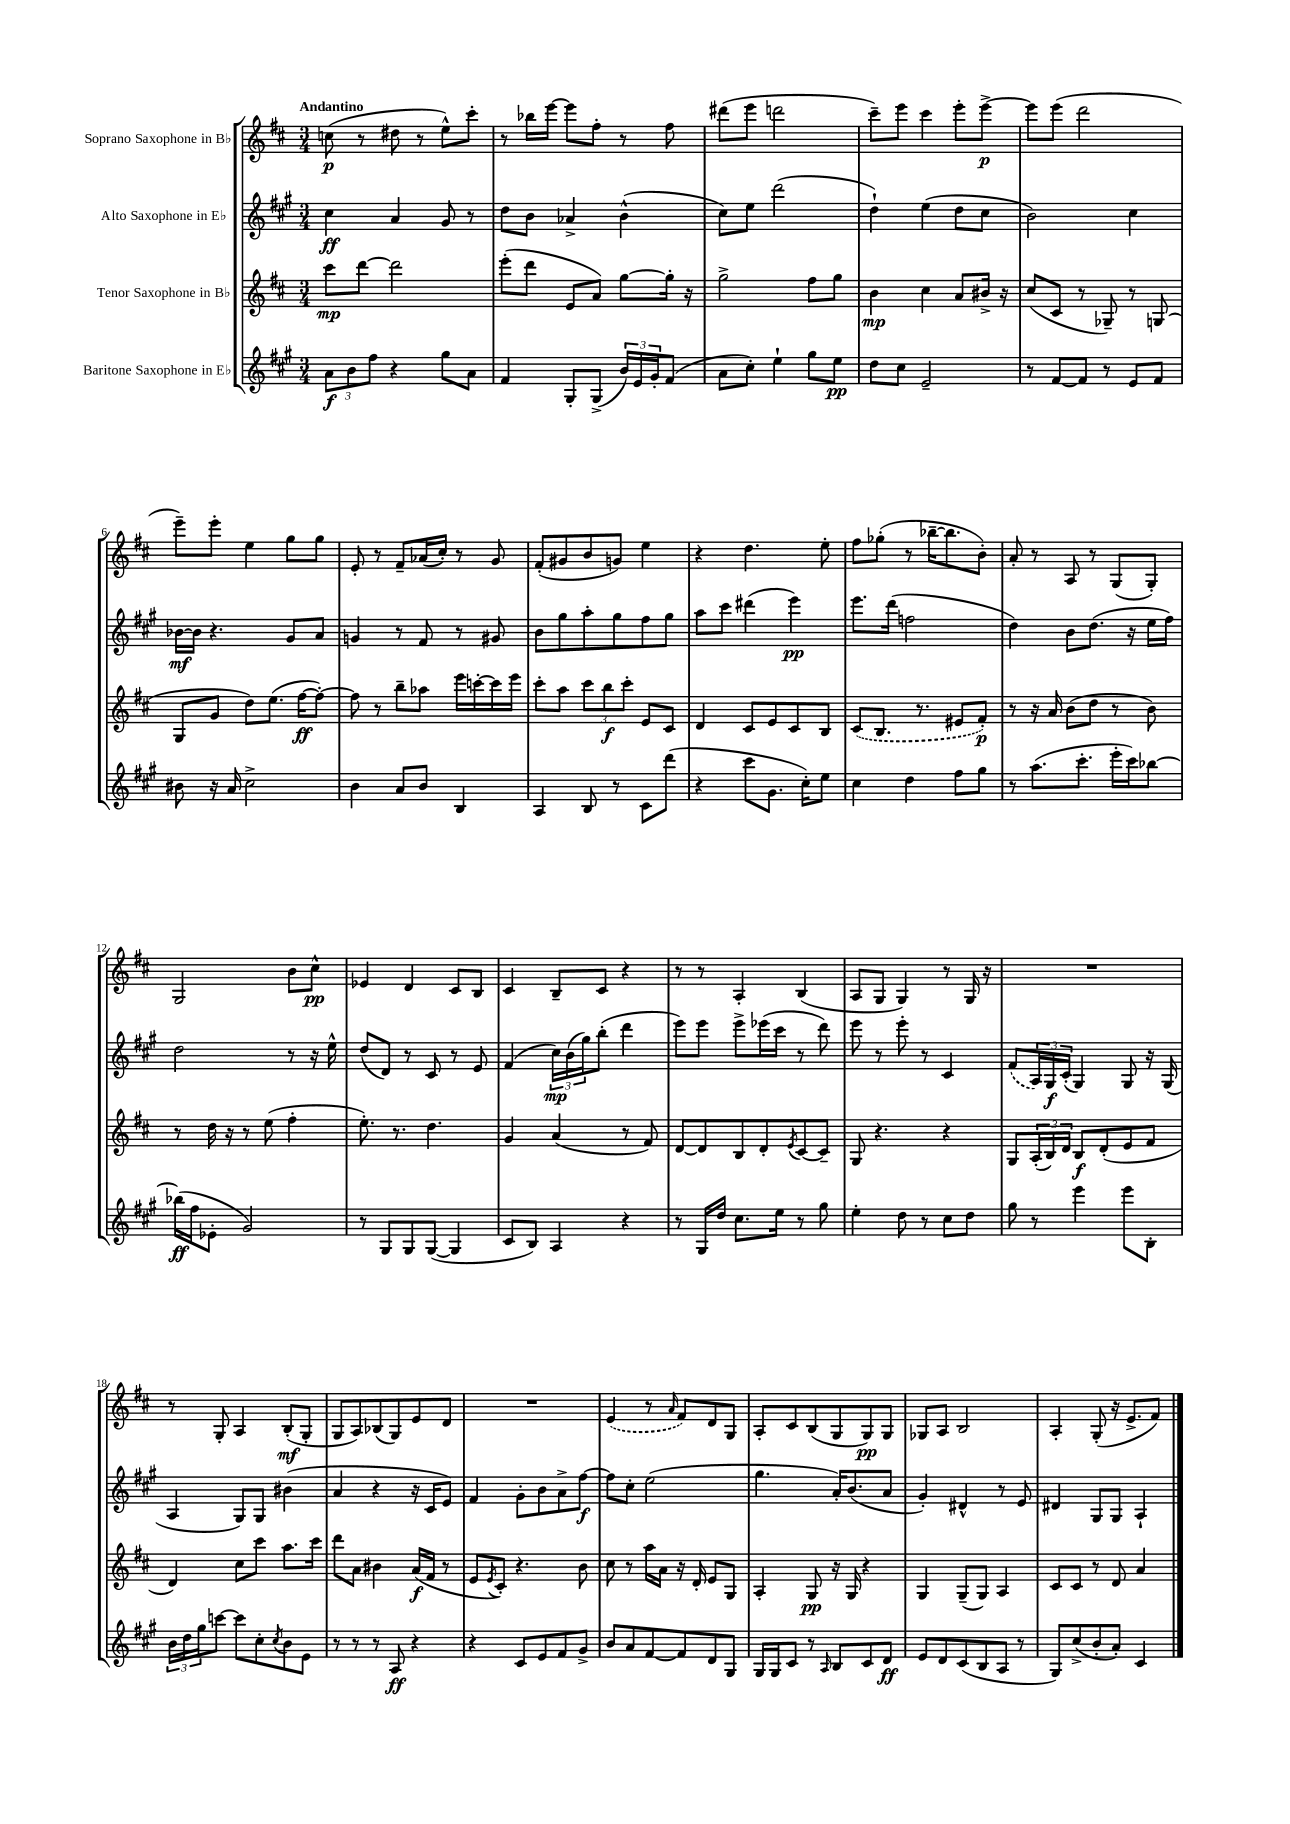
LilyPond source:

<<
\new StaffGroup <<
\new Staff = "s0" \with { instrumentName = "Soprano Saxophone in Bb" } {
    \clef treble \key d \major \numericTimeSignature \time 3/4 \tempo "Andantino"
    c''8\p( r8 dis''8 r8 e''8-^) cis'''8-. |
    r8 bes''16 e'''16~ e'''8 fis''8-. r8 fis''8 |
    dis'''8( e'''8 d'''2 |
    cis'''8--) e'''8 cis'''4 e'''8-. e'''8~->\p |
    e'''8 e'''8( d'''2 |
    e'''8--) e'''8-. e''4 g''8 g''8 |
    e'8-. r8 fis'8-- aes'16( cis''16-.) r8 g'8 |
    fis'8-.( gis'8 b'8 g'8) e''4 |
    r4 d''4. e''8-. |
    fis''8 ges''8-.( r8 bes''16~-- bes''8. b'8-.) |
    a'8-. r8 a8 r8 g8( g8-.) |
    g2 b'8 cis''8-^\pp |
    ees'4 d'4 cis'8 b8 |
    cis'4 b8-- cis'8 r4 |
    r8 r8 a4-. b4( |
    a8 g8 g4) r8 g16 r16 |
    R2. |
    r8 g8-. a4 b8-.\mf( g8-. |
    g8 a8) bes8( g8) e'8 d'8 |
    R2. |
    \once \slurDashed e'4( r8 \grace { a'16 } fis'8) d'8 g8 |
    a8-. cis'8 b8( g8 g8\pp) g8 |
    ges8 a8 b2 |
    a4-. g8-.( r16 e'8.-> fis'8) \bar "|." |
}
\new Staff = "s1" \with { instrumentName = "Alto Saxophone in Eb" } {
    \clef treble \key a \major \numericTimeSignature \time 3/4
    cis''4\ff a'4 gis'8 r8 |
    d''8 b'8 aes'4-> b'4-^( |
    cis''8) e''8 d'''2( |
    d''4-!) e''4( d''8 cis''8 |
    b'2) cis''4 |
    bes'16~\mf bes'16 r4. gis'8 a'8 |
    g'4 r8 fis'8 r8 gis'8 |
    b'8 gis''8 a''8-. gis''8 fis''8 gis''8 |
    a''8 cis'''8 dis'''4( e'''4\pp) |
    e'''8. d'''16( f''2 |
    d''4) b'8 d''8.( r16 e''16 fis''16) |
    d''2 r8 r16 e''16-^ |
    d''8( d'8) r8 cis'8 r8 e'8 |
    fis'4( \tuplet 3/2 { cis''16\mp) b'16( gis''16) } b''8-.( d'''4 |
    e'''8) e'''8 e'''8-> ees'''16( cis'''16 r8 d'''8) |
    e'''8 r8 e'''8-. r8 cis'4 |
    \once \slurDashed fis'8( \tuplet 3/2 { a16) gis16\f cis'16-.( } gis4) gis8 r16 gis16( |
    a4 gis8) gis8 bis'4( |
    a'4 r4 r16 cis'16 e'8) |
    fis'4 gis'8-. b'8 a'8-> fis''8~\f |
    fis''8 cis''8-. e''2( |
    gis''4. a'16-.) b'8.( a'8 |
    gis'4-.) dis'4-^ r8 e'8 |
    dis'4 gis8 gis8 a4-! \bar "|." |
}
\new Staff = "s2" \with { instrumentName = "Tenor Saxophone in Bb" } {
    \clef treble \key d \major \numericTimeSignature \time 3/4
    cis'''8\mp d'''8~ d'''2 |
    e'''8-.( d'''8 e'8 a'8) g''8~ g''16-. r16 |
    g''2-> fis''8 g''8 |
    b'4\mp cis''4 a'8 bis'16-> r16 |
    cis''8( cis'8 r8 ges8--) r8 g8( |
    g8 g'8 d''8) e''8.( fis''16~\ff fis''8~-.) |
    fis''8 r8 b''8-- aes''8 e'''16 c'''16~-. c'''16 e'''16 |
    cis'''8-. a''8 \tuplet 3/2 { cis'''8 b''8\f cis'''8-. } e'8 cis'8 |
    d'4 cis'8 e'8 cis'8 b8 |
    \once \slurDashed cis'8( b8. r8. eis'8 fis'8-.\p) |
    r8 r16 a'16 b'8( d''8 r8 b'8) |
    r8 d''16 r16 r8 e''8( fis''4-. |
    e''8.-.) r8. d''4. |
    g'4 a'4( r8 fis'8) |
    d'8~ d'8 b8 d'8-. \acciaccatura { e'8 } cis'8~ cis'8-- |
    g8 r4. r4 |
    g8 \tuplet 3/2 { a16-.( b16) d'16 } b8\f d'8-.( e'8 fis'8 |
    d'4) cis''8 cis'''8 a''8. cis'''16 |
    d'''8 a'8 bis'4 a'16\f( fis'16 r8 |
    e'8 \acciaccatura { e'8 } cis'8-.) r4. b'8 |
    cis''8 r8 a''16 a'16 r16 d'16-. e'8 g8 |
    a4-. g8\pp r16 g16 r4 |
    g4 g8--( g8) a4 |
    cis'8 cis'8 r8 d'8 a'4 \bar "|." |
}
\new Staff = "s3" \with { instrumentName = "Baritone Saxophone in Eb" } {
    \clef treble \key a \major \numericTimeSignature \time 3/4
    \tuplet 3/2 { a'8\f b'8 fis''8 } r4 gis''8 a'8 |
    fis'4 gis8-. gis8->( \tuplet 3/2 { b'16) e'16 gis'16-. } fis'8( |
    a'8 cis''8-.) e''4-! gis''8 e''8\pp |
    d''8 cis''8 e'2-- |
    r8 fis'8~ fis'8 r8 e'8 fis'8 |
    bis'8 r16 a'16 cis''2-> |
    b'4 a'8 b'8 b4 |
    a4 b8 r8 cis'8 d'''8( |
    r4 cis'''8 gis'8. cis''16-.) e''8 |
    cis''4 d''4 fis''8 gis''8 |
    r8 a''8.( cis'''8.-. e'''16-. cis'''16) bes''8~ |
    bes''16\ff( fis''16 ees'8-. gis'2) |
    r8 gis8 gis8 gis8~( gis4 |
    cis'8 b8) a4 r4 |
    r8 gis16 d''16 cis''8. e''16 r8 gis''8 |
    e''4-. d''8 r8 cis''8 d''8 |
    gis''8 r8 e'''4 e'''8 b8-. |
    \tuplet 3/2 { b'16 d''16 gis''16 } c'''8~ c'''8 cis''8-. \acciaccatura { cis''8 } b'8 e'8 |
    r8 r8 r8 a8\ff r4 |
    r4 cis'8 e'8 fis'8 gis'8-> |
    b'8 a'8 fis'8~ fis'8 d'8 gis8 |
    gis16 gis16 cis'8 r8 \grace { a16 } b8 cis'8 d'8\ff |
    e'8 d'8 cis'8( b8 a8 r8 |
    gis8) cis''8->( b'8-. a'8-.) cis'4 \bar "|." |
}
>>
>>
